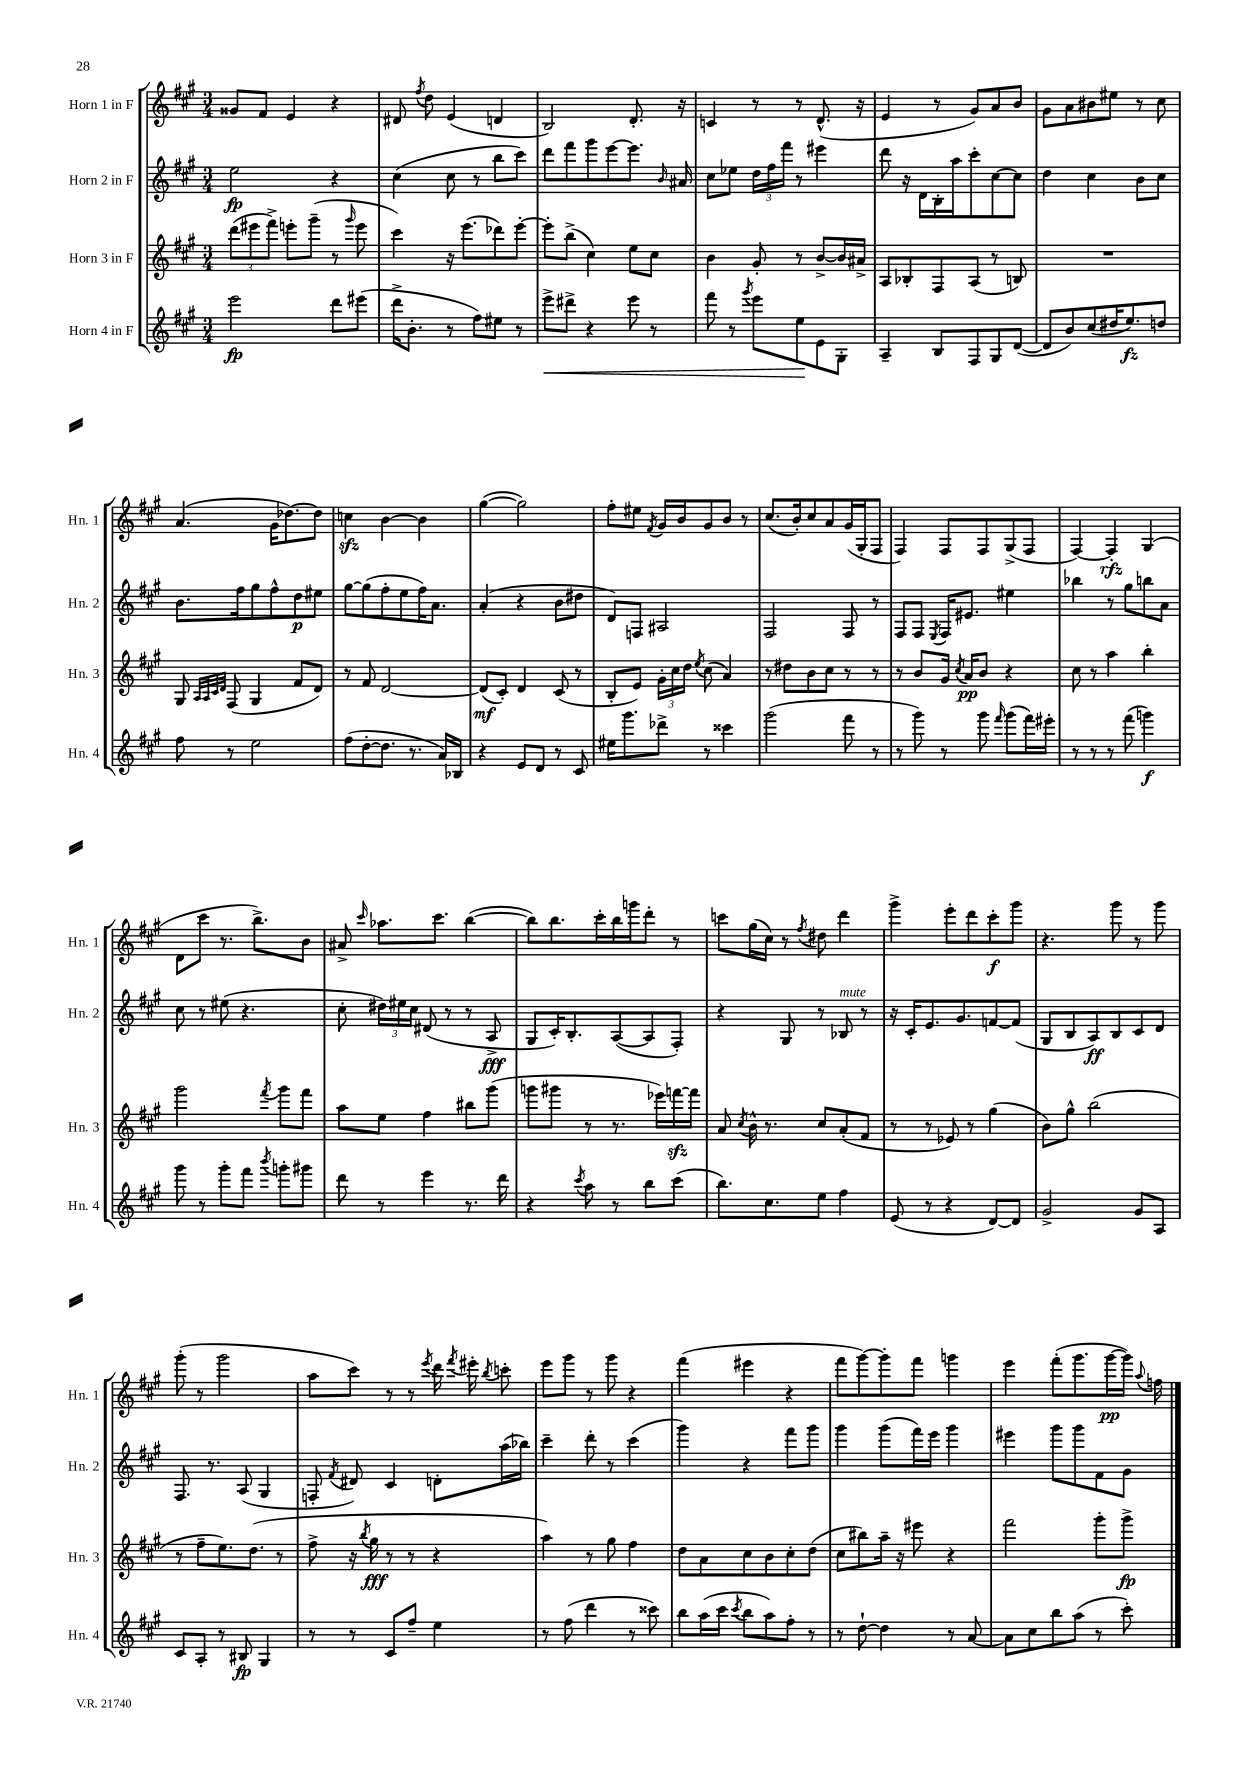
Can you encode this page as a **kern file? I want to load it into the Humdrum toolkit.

**kern	**kern	**kern	**kern
*staff4	*staff3	*staff2	*staff1
*clefG2	*clefG2	*clefG2	*clefG2
*k[f#c#g#]	*k[f#c#g#]	*k[f#c#g#]	*k[f#c#g#]
*M3/4	*M3/4	*M3/4	*M3/4
2eee\	(12ddd\L	2ee\	8g##/L
.	12eee#\	.	.
.	.	.	8f#/J
.	12fff#^\J)	.	.
.	8eee'\L	.	4e/
.	(8ggg#~\J	.	.
8ddd\L	8r	4r	4r
.	16qqggg#/	.	.
(8eee#\J	8eee\	.	.
=	=	=	=
16ddd^\LK	4ccc#\)	(4cc#\	8d#/
8.b'\J	.	.	.
.	.	.	8qff#/
.	.	.	8dd\
8r	16r	8cc#\	(4e/
.	(8.eee\L	.	.
8ff#\L)	.	8r	.
8ee#\J	8ddd-\)	8bb\L	4d/
8r	[8eee'\J	8ccc#\J)	.
=	=	=	=
8eee^\L	8eee'\]L	8ddd\L	2B/)
8ddd#^\J	(8bb^\J	8fff#\	.
4r	4cc#\)	8ggg#\	.
.	.	[8eee\	.
8eee\	8ee\L	8.eee\]J	8.d'/
8r	8cc#\J	.	.
.	.	16qqb/	.
.	.	16a#/	16r
=	=	=	=
8fff#\	4b\	8cc#\L	4c/
8r	.	8ee-\J	.
8qggg#/	.	.	.
8eee\L	8g#'/	24dd\LL	8r
.	.	24ff#\	.
.	.	24fff#\JJ	.
8ee\	8r	8r	8r
8e\	[8b^/L	4eee#\	(8.d^^/
8G#'\J	16b/]L	.	.
.	16a#^/JJ	.	16r
=	=	=	=
4A~/	8A/L	8ddd\	4e/
.	8B-'/	16r	.
.	.	16d\LL	.
8B/L	8F#/	16B'\	8r
.	.	16aa\J	.
8F#/	(8A/J	8ccc#'\	8g#/L)
8G#/	8r	[8cc#\	8a/
([8d/J	8B/)	8cc#\]J	8b/J
=	=	=	=
8d/]L	2.r	4dd\	8g#\L
8b/)	.	.	8a\
(8cc#/	.	4cc#\	8b#\
16dd#/K	.	.	8ee#\J
8.ee/)	.	.	.
.	.	8b\L	8r
8dd/J	.	8cc#\J	8cc#\
=	=	=	=
8ff#\	8G#/	8.b\L	(4.a/
.	32qqA/LLL	.	.
.	32qqA/	.	.
.	32qqc#/	.	.
.	32qqd/JJJ	.	.
8r	(8F#/	.	.
.	.	16ff#\k	.
2ee\	4G#/	8gg#\	.
.	.	8ff#^^\	16g#\LK
.	.	.	[8.dd-\)
.	8f#/L	8dd\	.
.	8d/J)	8ee#\J	8dd-\]J
=	=	=	=
(8ff#\L	8r	[8gg#\L	4cc\
[8dd'\	8f#/	(8gg#\]	.
8.dd\]J	[2d/	8ff#'\	[4b\
.	.	8ee\	.
8.r	.	.	.
.	.	16ff#\K)	4b\]
.	.	8.a\J	.
16a/LL)	.	.	.
16B-/JJ	.	.	.
=	=	=	=
4r	(8d/]L	(4a'/	([4gg#\
.	8c#'/J)	.	.
8e/L	4d/	4r	2gg#\])
8d/J	.	.	.
8r	(8c#/	8b\L	.
8c#/	8r	8dd#\J	.
=	=	=	=
16ee#\LK	8B'/L	8d/L)	8ff#'\L
8.ggg#\	.	.	.
.	8e/J)	8F/J	8ee#\J
.	.	.	8qf#/
8ddd-^\J	24g#'\LL	2A#/	16g#/LL
.	24cc#\	.	.
.	.	.	16b/J
.	24dd\JJ	.	.
.	8qee/	.	.
8r	(8cc#\	.	8g#/
4ccc##\	4a/)	.	8b/J
.	.	.	8r
=	=	=	=
(2ggg#\	8r	2F#/	(8.cc#/L
.	8dd#\L	.	.
.	.	.	16b'/k)
.	8b\	.	8cc#/
.	8cc#\J	.	8a/
8fff#\	8r	8F#/	(16g#/L
.	.	.	16G#'/J
8r	8r	8r	8F#/J
=	=	=	=
8r	8r	8F#/L	4F#/)
8ggg#\)	8b/L	8F#/J	.
.	.	8qE/	.
8r	16g#/Jk	16F#/LK	8F#/L
.	8qcc#/	.	.
.	16a/LK	8.e#/J	.
8ggg#\	8b/J	.	8F#/
16qqfff#/	.	.	.
(8ggg#\L	4r	4ee#\	(8G#^/
16fff#\L)	.	.	8F#/J
16eee#'\JJ	.	.	.
=	=	=	=
8r	8cc#\	4bb-\	[4F#/)
8r	8r	.	.
8r	4aa\	8r	4F#'/]
(8fff#\	.	8gg#\L	.
4ggg\)	4bb'\	8bb\	(4G#/
.	.	8a\J	.
=	=	=	=
8ggg#\	2ggg#\	8cc#\	8d\L
8r	.	8r	8ccc#\J
8ggg#'\L	.	(8ee#\	8.r
8fff#\J	.	4.r	.
.	.	.	8.bb^\L)
8qbbb/	8qfff#/	.	.
8ggg'\L	8ggg#\L	.	.
8ggg#\J	8fff#\J	.	8b\J
=	=	=	=
8ddd\	8aa\L	8cc#'\	8a#^/
.	.	.	16qqccc#/
8r	8ee\J	24dd#\LL)	8.aa-\L
.	.	24ee#\	.
.	.	24cc#\JJ	.
4eee\	4ff#\	(8d#/	.
.	.	.	8.ccc#\J
.	.	8r	.
8.r	8bb#\L	8r	([4bb\
.	(8ggg#\J	8A^/	.
16ddd\	.	.	.
=	=	=	=
4r	8ggg\L	8G#/L	8bb\]L)
.	8ggg#\J	16c#'/K)	8.bb\
.	.	8.B'/	.
8qccc#/	.	.	.
8aa\	8r	.	.
.	.	.	16ccc#'\L
8r	8.r	([8A/	16bb\
.	.	.	16ggg\J
8bb\L	.	8A/]	8ddd'\J
.	16eee-\LL)	.	.
(8ccc#\J	[16fff\	8F#'/J)	8r
.	16fff\]JJ	.	.
=	=	=	=
8.bb\L)	8a/	4r	8ccc\L
.	8qcc#/	.	.
.	16b^^\	.	(16gg#\L
8.cc#\	8.r	.	16cc#\JJ)
.	.	8G#/	8r
.	.	.	8qff#/
8ee\J	8cc#/L	8r	8dd#\
4ff#\	(8a'/	8B-/	4ddd\
.	8f#/J	8r	.
=	=	=	=
(8e/	8r	16r	4ggg#^\
.	.	16c#'/LK	.
8r	8r	8.e/	.
4r	8e-/)	.	8eee'\L
.	.	8.g#/	.
.	8r	.	8ddd\
[8d/L)	(4gg#\	[8f/	8ccc#'\
8d/]J	.	(8f/]J	8ggg#\J
=	=	=	=
2g#^/	8b\L)	8G#/L	4.r
.	8gg#^^\J	8B/	.
.	(2bb\	8A/)	.
.	.	8B/	8ggg#\
8g#/L	.	8c#/	8r
8A/J	.	8d/J	8ggg#\
=	=	=	=
8c#/L	8r	8.F#/	(8ggg#'\
8A'/J	8ff#~\L	.	8r
.	.	8.r	.
8r	8.ee\)	.	2ggg#\
8B#/	.	(8A/	.
.	(8.dd\J	.	.
4G#/	.	4G#/	.
.	8r	.	.
=	=	=	=
8r	8ff#^\	8F'/	8aa\L
.	.	8qf#/	.
8r	16r	8d#/)	8ccc#\J)
.	8qbb/	.	.
.	16gg#\	.	.
8c#/L	8r	4c#/	8r
8ff#~/J	8r	.	8r
.	.	.	8qeee/
4ee\	4r	8d'\L	16ddd\
.	.	.	8qfff#/
.	.	.	16eee#'\
.	.	.	8qbb/
.	.	(16aa\L	8ccc'\
.	.	16bb-\JJ)	.
=	=	=	=
8r	4aa\)	4ccc#~\	8eee\L
(8ff#\	.	.	8ggg#\J
4ddd\	8r	8ddd'\	8r
.	8gg#\	8r	8ggg#\
8r	4ff#\	(4ccc#\	4r
8ccc##\)	.	.	.
=	=	=	=
8bb\L	8dd\L	4ggg#\)	(4fff#\
(16aa\L	8a\	.	.
16ccc#\JJ	.	.	.
8qccc#/	.	.	.
8bb\L	8cc#\	4r	4eee#\
8aa\)	8b\	.	.
8ff#'\J	8cc#'\	8fff#\L	4r
8r	(8dd\J	8ggg#\J	.
=	=	=	=
8r	8cc#\L	4ggg#\	8fff#\L
[8dd`\	8bb#\)	.	[8ggg#\)
4dd\]	16aa~\Jk	(8ggg#\L	8ggg#'\]
.	16r	.	.
.	8eee#\	16fff#\L)	8fff#\J
.	.	16eee\JJ	.
8r	4r	4ggg#\	4ggg\
[8a/	.	.	.
=	=	=	=
8a\]L	2fff#\	4eee#\	4eee\
8cc#\	.	.	.
8bb\	.	8ggg#\L	(8fff#'\L
(8aa\J	.	8ggg#\	8.ggg#\
8r	8ggg#'\L	8f#\	.
.	.	.	[16ggg#\L
8ccc#'\)	8ggg#^\J	8g#\J	16ggg#\]JJ)
.	.	.	8qqaa/
.	.	.	16ff\
==	==	==	==
*-	*-	*-	*-
